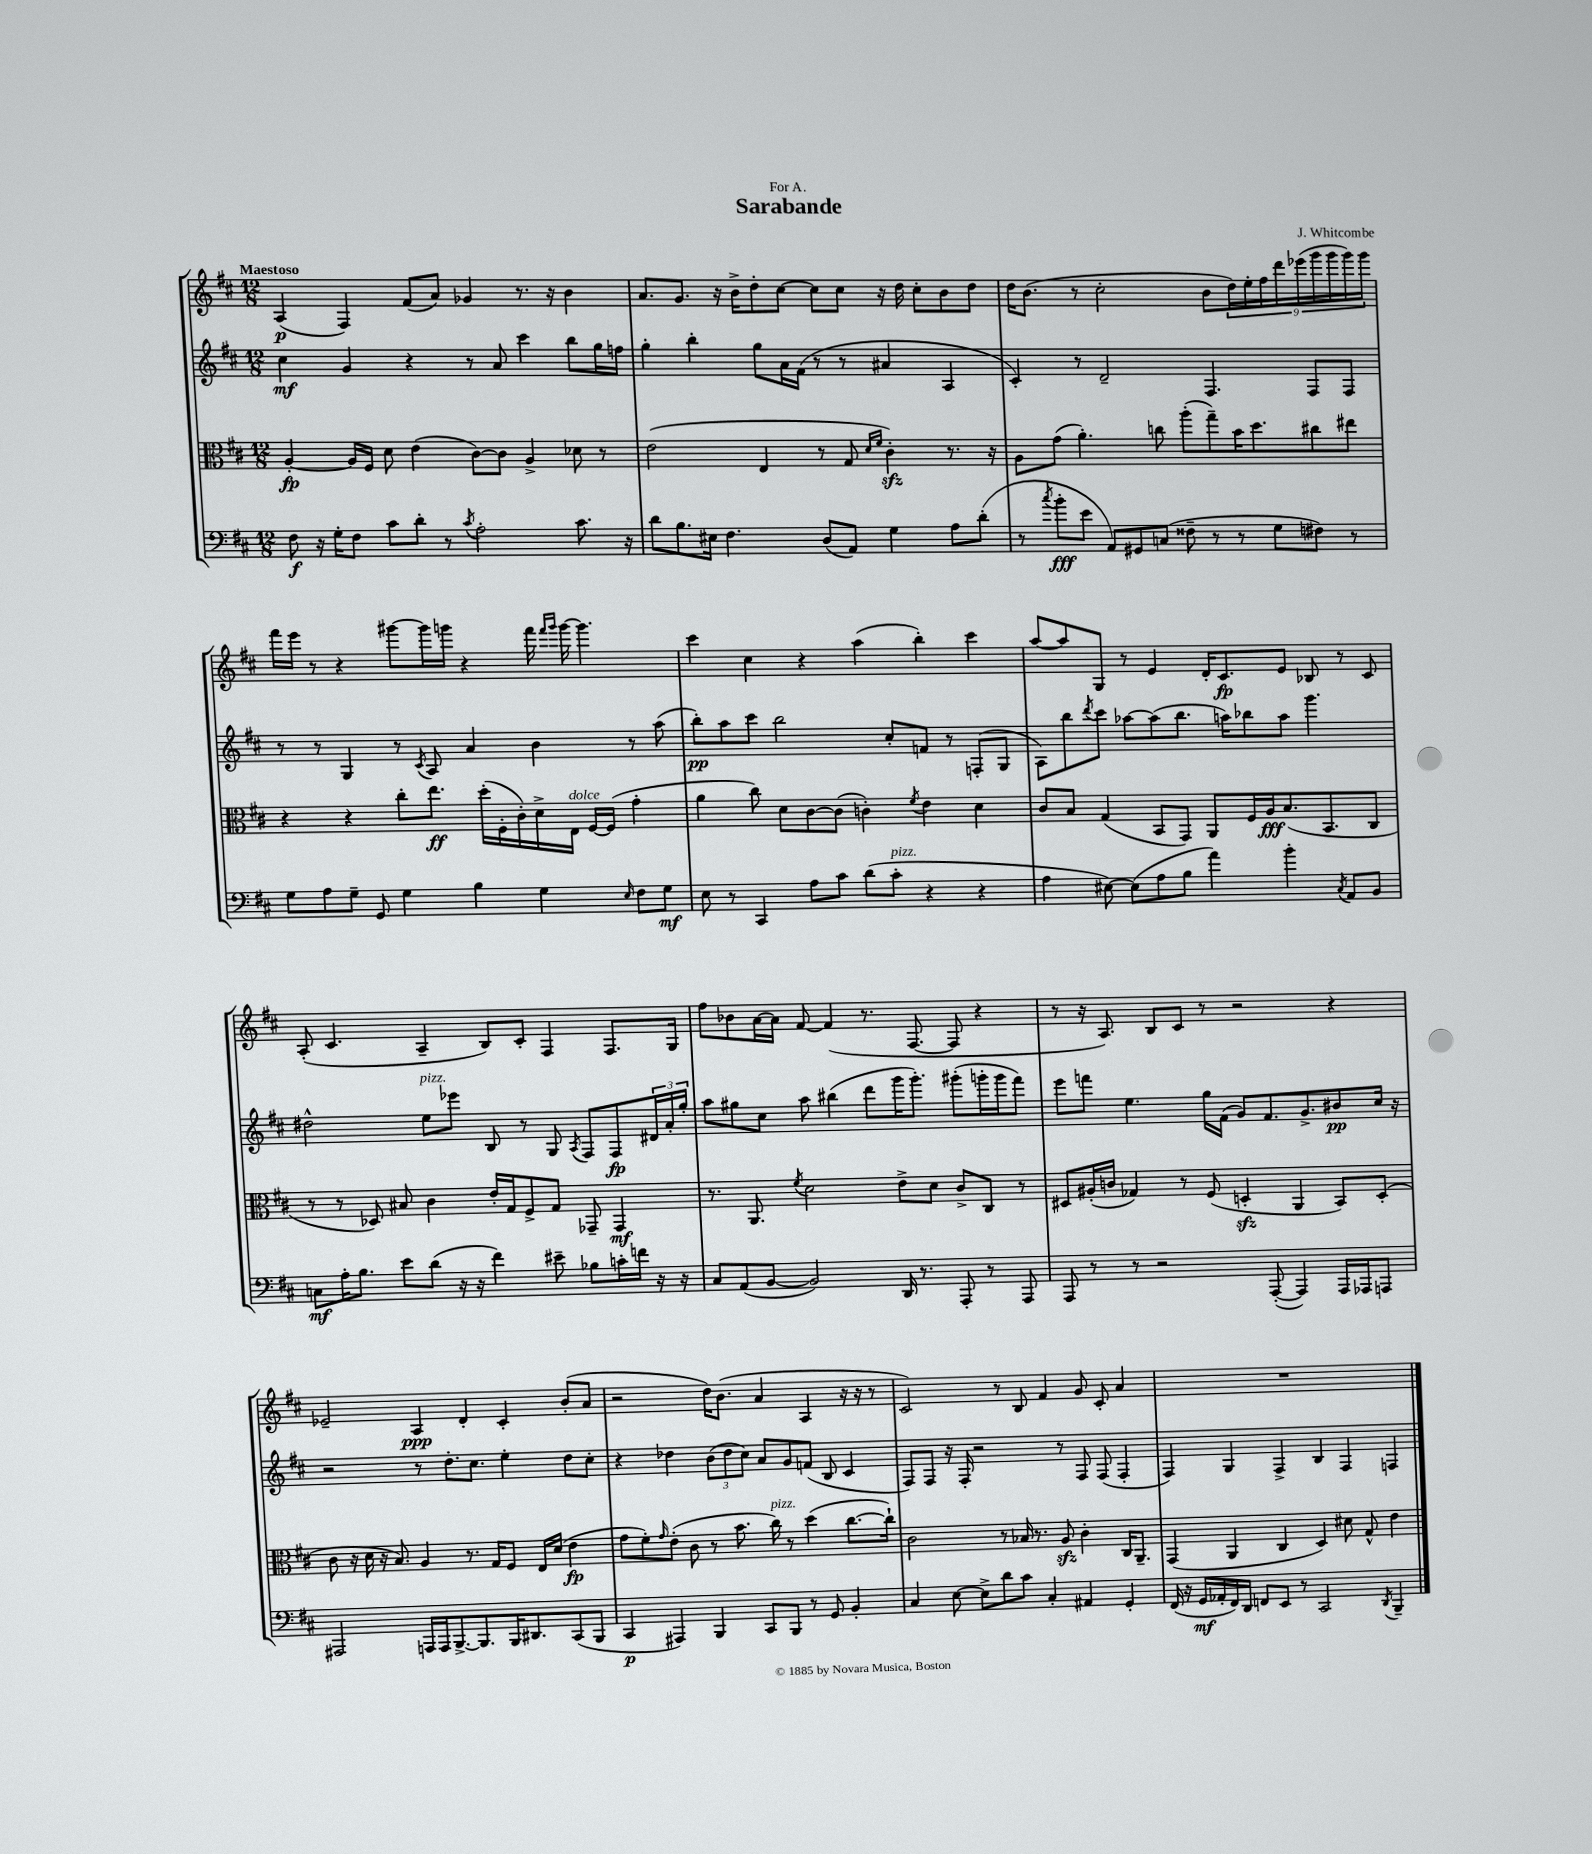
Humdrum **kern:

**kern	**kern	**kern	**kern
*staff4	*staff3	*staff2	*staff1
*clefF4	*clefC3	*clefG2	*clefG2
*k[f#c#]	*k[f#c#]	*k[f#c#]	*k[f#c#]
*M12/8	*M12/8	*M12/8	*M12/8
8F#	[4A'	4cc#	(4A
16r	.	.	.
16G'	.	.	.
8F#	16A]	4g	4F#)
.	16F#	.	.
8c#	8d	.	.
8d'	(4e	4r	(8f#
8r	.	.	8a)
8qc#	.	.	.
2A'	[8c#)	8r	4g-
.	8c#]	8a	.
.	4A^	4ccc#	8.r
.	.	.	16r
8.c#	8d-	8bb	4b
.	8r	16gg	.
16r	.	16ff	.
=	=	=	=
8d	(2e	4gg'	8.a
8.B	.	.	.
.	.	.	8.g
.	.	4bb'	.
16E#	.	.	.
4.F#	.	.	16r
.	.	.	16b^
.	4E	8gg	8dd'
.	.	16a	[8cc#
.	.	(16f#	.
(8D	8r	8r	8cc#]
8AA)	8G	8r	8cc#
.	16qqd	.	.
.	16qqf#	.	.
4G	4c#')	4a#	16r
.	.	.	16dd
.	.	.	8cc#'
8A	8.r	4A	8b
(8d'	.	.	8dd
.	16r	.	.
=	=	=	=
8r	8A	4c#')	16dd
.	.	.	(8.b
8qcc#	.	.	.
8b'	(8g	.	.
8e	4.a')	8r	8r
8AA)	.	2d~	2cc#'
8GG#	.	.	.
(8C	8cc	.	.
8F##~	(8aa'	.	.
8r	8gg~)	4.F#	8b
8r	16b	.	18dd)
.	.	.	18ee'
.	8.dd	.	.
.	.	.	18ff#
8G	.	.	.
.	.	.	18ddd
.	.	.	(18eee-
8F#)	8cc#	8F#	.
.	.	.	18ggg
.	.	.	18ggg
8r	8ee#	8F#	.
.	.	.	18ggg)
.	.	.	18ggg
=	=	=	=
8G	4r	8r	16fff#
.	.	.	16eee
8A	.	8r	8r
8G~	4r	4G	4r
8GG	.	.	.
4G	8cc#'	8r	[8ggg#
.	.	8qc#	.
.	8.ee	8A	16ggg#]
.	.	.	16ggg
4B	.	4a	4r
.	(16dd'	.	.
.	16F#'	.	.
.	16c#')	.	.
4G	16d^	4b	16fff#
.	.	.	16qqfff#
.	.	.	16qqggg
.	16E	.	[16ggg
.	[16F#	.	4.ggg]
.	(16F#]	.	.
16qqE	.	.	.
8F#	4g'	8r	.
8G	.	(8aa	.
=	=	=	=
8E	4a	8bb')	4ccc#
8r	.	8aa	.
4CC#	8cc#)	8ccc#	4cc#
.	8d	2bb	.
8A	[8c#	.	4r
8c#	(8c#]	.	.
(8d	4c')	.	(4aa
8c#'	.	8cc#'	.
.	8qf#	.	.
4r	4e	8f	4bb')
.	.	8r	.
4r	4d	(8F'	4ccc#
.	.	8G	.
=	=	=	=
4A	8c#	8A)	[8aa
.	8B	8bb	8aa]
.	.	8qddd	.
[8E#)	(4G	8ccc#	8G
(8E#]	.	[8aa-	8r
8A	8BB	(8aa-]	4e
8B	8GG)	8.bb	.
4a)	8AA	.	16d'
.	.	16aa)	8.c#
.	16F#	8bb-	.
.	16A	.	.
4b'	(8.B	8aa	8e
.	.	4.ggg	8B-
.	8.BB	.	.
8qC#	.	.	.
8AA	.	.	8r
8BB	8C#	.	8c#
=	=	=	=
8C	8r	2dd#^^	(8A'
16A'	8r	.	4.c#
8.B	.	.	.
.	8D-)	.	.
8e	8B#	.	.
(8d	4c#	8ee	4A~
16r	.	8eee-	.
16r	.	.	.
4f#)	16e'	8B	8B)
.	16G	.	.
.	8F#^	8r	8c#'
8e#~	8G	8G	4F#
.	.	8qA	.
8B-	8GG-~	8F#	.
16c'	4GG-	8F#	8.F#
16f	.	.	.
16r	.	24d#	.
.	.	24a'	.
16r	.	.	16G
.	.	24gg'	.
=	=	=	=
8C#	8.r	8aa	8ff#
(8AA	.	8gg#	8b-
.	8.AA	.	.
[8BB	.	8cc#	[16a
.	.	.	16a]
.	8qf#	.	.
2BB])	2d	8aa	[8f#
.	.	(4bb#	(4f#]
.	.	8ddd	8.r
16DD	8e^	16ggg	.
8.r	.	8.ggg')	[8.F#
.	8d	.	.
8AAA'	8c#^	(8ggg#'	8F#]
8r	8C#	16ggg'	4r
.	.	16ggg	.
8AAA	8r	8fff#)	.
=	=	=	=
8AAA	8D#	8eee	8r
8r	(16A#'	8fff	16r
.	16c	.	8.A)
8r	4G-)	4.ee	.
2r	.	.	8B
.	8r	.	8c#
.	(8F#	16gg	8r
.	.	(16f#	.
.	4D'	8g)	2r
([8AAA'	.	8.f#	.
4AAA])	4AA	.	.
.	.	8.g^	.
16AAA	8BB)	8b#	4r
16AAA-	.	.	.
8AAA	(8D'	16cc#	.
.	.	16r	.
=	=	=	=
2AAA#	8c#	2r	2e-~
.	16r	.	.
.	16d	.	.
.	16r	.	.
.	8.B)	.	.
16AAA	4A	8r	4A
16AAA	.	.	.
[8.BBB^	.	8.dd'	.
.	8.r	.	4d'
8.BBB]	.	8.cc#	.
.	16G	.	.
16BBB	8F#	4ee'	4c#'
8.DD#	.	.	.
.	16E	.	.
.	(16d	.	.
(8CC#	4e	8dd	(8b'
8BBB	.	8cc#'	8a
=	=	=	=
4CC#	8g	4r	2r
.	8f#')	.	.
.	16qqg	.	.
4AAA#)	(8e'	4dd-	.
.	8c#	.	.
4BBB	8r	(12b	16dd)
.	.	.	(8.b
.	.	12dd-	.
.	8.b	.	.
.	.	12cc#)	.
8CC#	.	8a	4a
.	16cc#)	.	.
8BBB	8r	8g	.
8r	(4dd	(8f	4A
8GG	.	8B	.
4BB'	[8.cc#	4c#	16r
.	.	.	16r
.	.	.	8r
.	16cc#`])	.	.
=	=	=	=
4C#	2c#	8F#)	2c#)
.	.	8F#	.
[8E	.	16r	.
.	.	16F#'	.
8E^]	.	2r	.
8d	8r	.	8r
8c#	16B-	.	8B
.	8.r	.	.
4C#'	.	.	4f#
.	8A	8r	.
4AA#	4c#'	8F#	8g
.	.	(8F#	8c#'
4GG'	16C#	4F#'	4a
.	8.AA~	.	.
=	=	=	=
(16FF#	(4GG	4F#)	1.r
16r	.	.	.
16GG	.	.	.
16AA-'	.	.	.
16FF#)	4AA	4G	.
16DD	.	.	.
8FF	.	.	.
8EE	4C#	4F#^	.
8r	.	.	.
2CC#	4D)	4B	.
.	8d#	4F#	.
.	8G^^	.	.
8qDD	.	.	.
4BBB~	4e	4F	.
==	==	==	==
*-	*-	*-	*-
